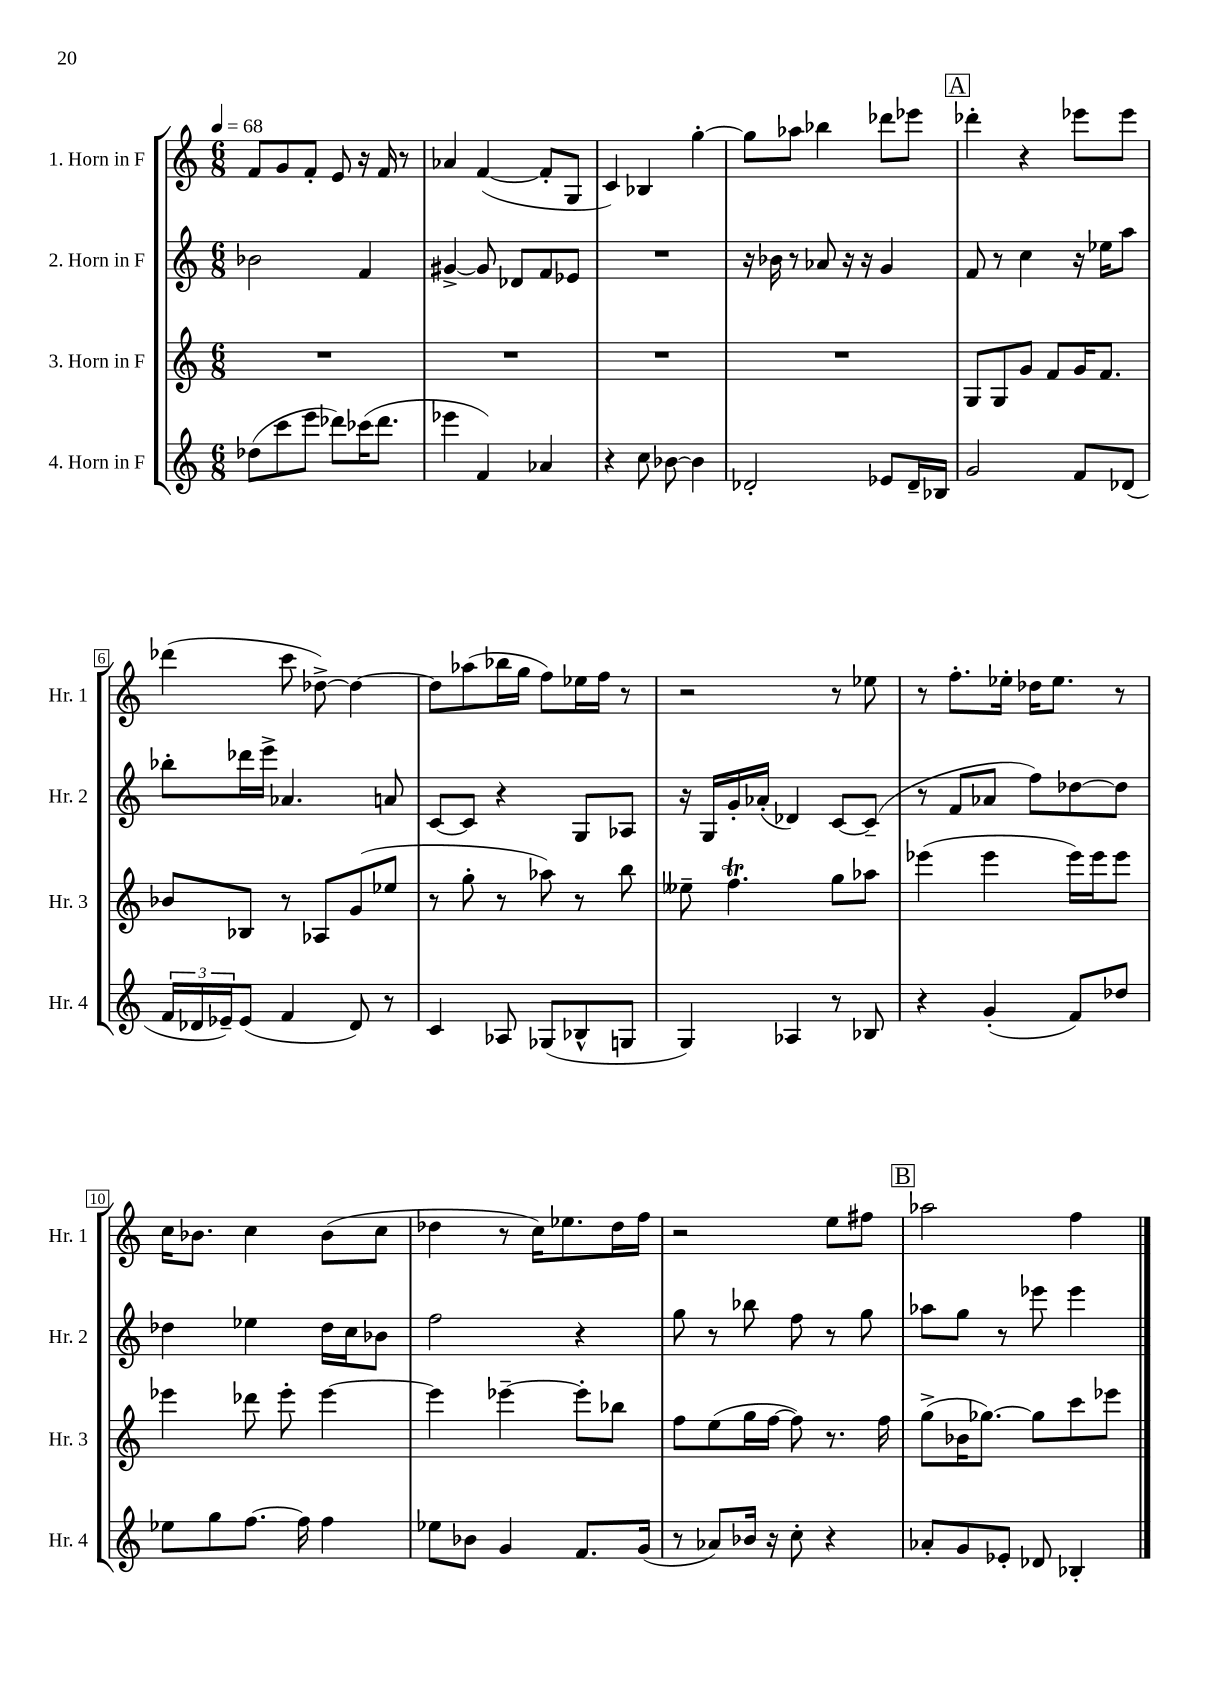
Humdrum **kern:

**kern	**kern	**kern	**kern
*staff4	*staff3	*staff2	*staff1
*clefG2	*clefG2	*clefG2	*clefG2
*k[]	*k[]	*k[]	*k[]
*M6/8	*M6/8	*M6/8	*M6/8
*MM68	*MM68	*MM68	*MM68
(8dd-\L	2.r	2b-\	8f/L
8ccc\	.	.	8g/
8eee\J	.	.	8f'/J
8ddd-\L)	.	.	8e/
(16ccc-\K	.	4f/	16r
8.ddd-\J	.	.	16f/
.	.	.	8r
=	=	=	=
4eee-\	2.r	[4g#^/	4a-/
4f/)	.	8g#/]	([4f/
.	.	8d-/L	.
4a-/	.	8f/	8f'/]L
.	.	8e-/J	8G/J
=	=	=	=
4r	2.r	2.r	4c/)
8cc\	.	.	4B-/
[8b-\	.	.	.
4b-\]	.	.	[4gg'\
=	=	=	=
2d-'/	2.r	16r	8gg\]L
.	.	16b-\	.
.	.	8r	8aa-\J
.	.	8a-/	4bb-\
.	.	16r	.
.	.	16r	.
8e-/L	.	4g/	8ddd-\L
16d-~/L	.	.	8eee-\J
16B-/JJ	.	.	.
=	=	=	=
2g/	8G/L	8f/	4ddd-'\
.	8G/	8r	.
.	8g/J	4cc\	4r
.	8f/L	.	.
8f/L	16g/K	16r	8eee-\L
.	8.f/J	16ee-\LK	.
(8d-/J	.	8aa\J	8eee-\J
=	=	=	=
24f/LL	8b-/L	8bb-'\L	(4ddd-\
24d-/	.	.	.
24e-~/J)	.	.	.
(8e-/J	8B-/J	16ddd-\L	.
.	.	16eee^\JJ	.
4f/	8r	4.a-/	8ccc\
.	8A-/L	.	[8dd-^\)
8d-/)	(8g/	.	4dd-\_
8r	8ee-/J	8a/	.
=	=	=	=
4c/	8r	[8c/L	8dd-\]L
.	8gg'\	8c/]J	(8aa-\
8A-/	8r	4r	16bb-\L
.	.	.	16gg\JJ
(8G-/L	8aa-\)	.	8ff\L)
8B-^^/	8r	8G/L	16ee-\L
.	.	.	16ff\JJ
8G/J	8bb\	8A-/J	8r
=	=	=	=
4G/)	8ee--~\	16r	2r
.	.	16G/LL	.
.	4.ff\	16g'/	.
.	.	(16a-'/JJ	.
4A-/	.	4d-/)	.
8r	8gg\L	[8c/L	8r
8B-/	8aa-\J	(8c~/]J	8ee-\
=	=	=	=
4r	(4eee-\	8r	8r
.	.	8f/L	8.ff'\L
(4g'/	4eee-\	8a-/J	.
.	.	.	16ee-'\Jk
.	.	8ff\L)	16dd-\LK
.	.	.	8.ee-\J
8f/L)	16eee-\LL)	[8dd-\	.
.	16eee-\J	.	.
8dd-/J	8eee-\J	8dd-\]J	8r
=	=	=	=
8ee-\L	4eee-\	4dd-\	16cc\LK
.	.	.	8.b-\J
8gg\	.	.	.
[8.ff\J	8ddd-\	4ee-\	4cc\
.	8eee-'\	.	.
16ff\]	.	.	.
4ff\	[4eee-\	16dd-\LL	(8b-\L
.	.	16cc\J	.
.	.	8b-\J	8cc\J
=	=	=	=
8ee-\L	4eee-\]	2ff\	4dd-\
8b-\J	.	.	.
4g/	[4eee-~\	.	8r
.	.	.	16cc\LK)
.	.	.	8.ee-\
8.f/L	8eee-'\]L	4r	.
.	8bb-\J	.	16dd-\L
(16g/Jk	.	.	16ff\JJ
=	=	=	=
8r	8ff\L	8gg\	2r
8a-/L)	(8ee\	8r	.
16b-/Jk	16gg\L	8bb-\	.
16r	[16ff\JJ	.	.
8cc'\	8ff\])	8ff\	.
4r	8.r	8r	8ee\L
.	.	8gg\	8ff#\J
.	16ff\	.	.
=	=	=	=
8a-'/L	(8gg^\L	8aa-\L	2aa-\
8g/	16b-\K	8gg\J	.
.	[8.gg-\J)	.	.
8e-'/J	.	8r	.
8d-/	8gg-\]L	8eee-\	.
4B-'/	8ccc\	4eee-\	4ff\
.	8eee-\J	.	.
==	==	==	==
*-	*-	*-	*-
